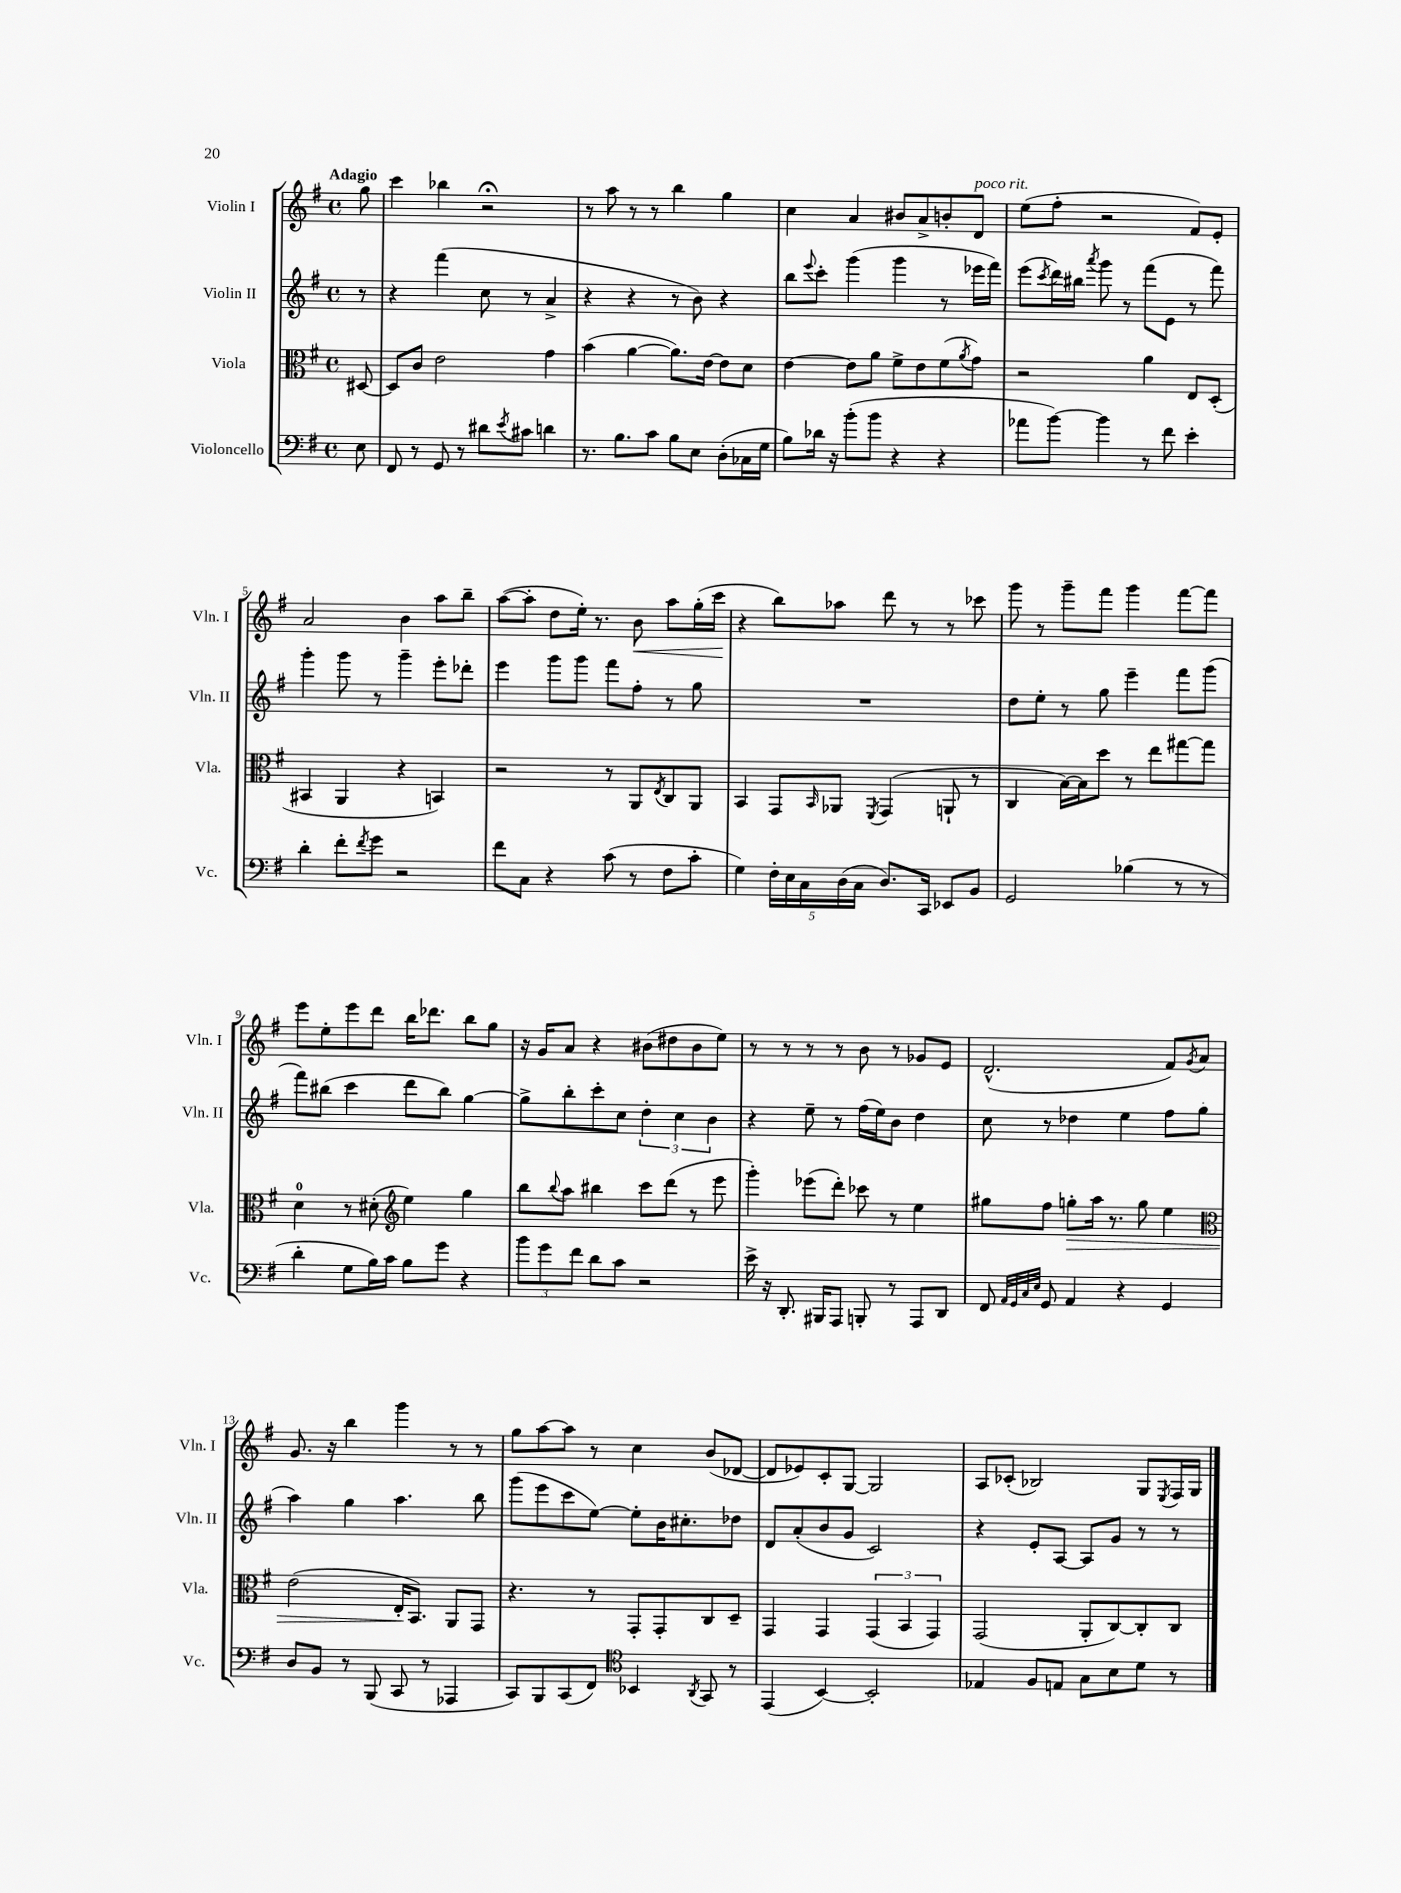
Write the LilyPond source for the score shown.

<<
\new StaffGroup <<
\new Staff = "s0" \with { instrumentName = "Violin I" shortInstrumentName = "Vln. I" } {
    \clef treble \key g \major \defaultTimeSignature \time 4/4 \partial 8 \tempo "Adagio"
    g''8 |
    c'''4 bes''4 r2\fermata |
    r8 a''8 r8 r8 b''4 g''4 |
    c''4 a'4 bis'8 a'8-> b'8-. d'8^\markup { \italic "poco rit." } |
    e''8( fis''8-. r2 fis'8) e'8-. |
    a'2 b'4 a''8 b''8-- |
    a''8~( a''8-. d''8 e''16-.) r8. b'8\< a''8 g''16-.( c'''16\! |
    r4 b''8) aes''8 d'''8 r8 r8 ces'''8 |
    g'''8 r8 g'''8-- fis'''8 g'''4 fis'''8~ fis'''8 |
    e'''8 e''8-. e'''8 d'''8 b''16 des'''8. b''8 g''8 |
    r16 g'16 a'8 r4 bis'8( dis''8 bis'8 e''8) |
    r8 r8 r8 r8 b'8 r8 ges'8 e'8 |
    d'2.-^( fis'8) \acciaccatura { g'8 } a'8 |
    g'8. r16 b''4 g'''4 r8 r8 |
    g''8 a''8~ a''8 r8 c''4 b'8( des'8~ |
    des'8 ees'8) c'8-. g8~ g2 |
    a8 ces'8-.( bes2) g8 \acciaccatura { e8 } fis16 g16 \bar "|." |
}
\new Staff = "s1" \with { instrumentName = "Violin II" shortInstrumentName = "Vln. II" } {
    \clef treble \key g \major \defaultTimeSignature \time 4/4 \partial 8
    r8 |
    r4 fis'''4( c''8 r8 a'4-> |
    r4 r4 r8 b'8) r4 |
    b''8 \appoggiatura { e'''8 } c'''8-. g'''4( g'''4 r8 ees'''16 fis'''16) |
    e'''8( \acciaccatura { c'''8 } d'''16) bis''16 \acciaccatura { a'''8 } g'''8 r8 fis'''8( e'8 r8 fis'''8) |
    g'''4-. g'''8 r8 g'''4-- e'''8-. des'''8-. |
    e'''4 g'''8 g'''8 fis'''8 fis''8-. r8 g''8 |
    R1 |
    d''8 e''8-. r8 g''8 e'''4-- fis'''8 g'''8( |
    fis'''8) bis''8( c'''4 d'''8 bis''8) g''4~ |
    g''8-> b''8-. c'''8-. c''8 \tuplet 3/2 { d''4-. c''4 b'4 } |
    r4 e''8-- r8 fis''16( e''16) b'8 d''4 |
    c''8 r8 des''4 e''4 fis''8 g''8( |
    a''4) g''4 a''4. b''8 |
    g'''8( e'''8 c'''8 e''8~) e''8-. b'16 cis''8.-. des''8 |
    d'8 a'8-.( b'8 g'8 c'2) |
    r4 e'8-. a8~ a8 g'8 r8 r8 \bar "|." |
}
\new Staff = "s2" \with { instrumentName = "Viola" shortInstrumentName = "Vla." } {
    \clef alto \key g \major \defaultTimeSignature \time 4/4 \partial 8
    dis8~ |
    dis8 c'8 e'2 g'4 |
    b'4( a'4~ a'8.) e'16~ e'8 d'8 |
    e'4~ e'8 a'8 fis'8-> e'8 fis'8( \acciaccatura { a'8 } g'8) |
    r2 a'4 e8 d8-.( |
    bis,4 a,4 r4 b,4) |
    r2 r8 a,8 \acciaccatura { e8 } c8 a,8 |
    b,4 g,8 \grace { b,16 } aes,8 \acciaccatura { fis,8 } g,4( a,8-! r8 |
    c4 b16~) b16 d''8 r8 e''8 gis''8~ gis''8 |
    d'4-0 r8 dis'8-.( \clef treble e''4) g''4 |
    b''8 \appoggiatura { b''8 } a''8 bis''4 c'''8 d'''8( r8 e'''8 |
    g'''4-.) ees'''8( d'''8-.) ces'''8 r8 e''4 |
    gis''8 fis''8 g''8-.\> a''16 r8. g''8 e''4 |
    \clef alto e'2( e16-.\! b,8.) a,8 g,8 |
    r4. r8 g,8-. g,8-. c8 d8-- |
    g,4 g,4 \tuplet 3/2 { g,4( b,4 g,4) } |
    g,2( a,8-. c8~) c8-. c8 \bar "|." |
}
\new Staff = "s3" \with { instrumentName = "Violoncello" shortInstrumentName = "Vc." } {
    \clef bass \key g \major \defaultTimeSignature \time 4/4 \partial 8
    e8 |
    fis,8 r8 g,8 r8 dis'8 \acciaccatura { e'8 } cis'8 d'4 |
    r8. b8. c'8 b8 e8 d8-.( ces16 g16 |
    b8) des'16 r16 b'8-.( b'8 r4 r4 |
    aes'8 b'8~) b'4 r8 fis'8 e'4-. |
    d'4-. fis'8-. \acciaccatura { fis'8 } g'8 r2 |
    fis'8 c8 r4 c'8( r8 fis8 c'8-. |
    g4) \tuplet 5/4 { fis16-. e16 c16 d16( c16 } d8.) c,16 ees,8 b,8 |
    g,2 bes4( r8 r8 |
    d'4-. g8 b16) c'16 b8 g'8 r4 |
    \tuplet 3/2 { b'8 g'8 fis'8 } d'8 c'8 r2 |
    e'16-> r16 d,8.-. bis,,16 a,,8 b,,8-. r8 a,,8 d,8 |
    fis,8 \grace { a,32 g,32 c32 e32 } g,8 a,4 r4 g,4 |
    d8 b,8 r8 b,,8( c,8 r8 aes,,4 |
    c,8) b,,8 c,8( fis,8) \clef tenor bes,4 \acciaccatura { a,8 } g,8 r8 |
    e,4( b,4~) b,2-. |
    ees4 fis8 e8 g8 b8 d'8 r8 \bar "|." |
}
>>
>>
